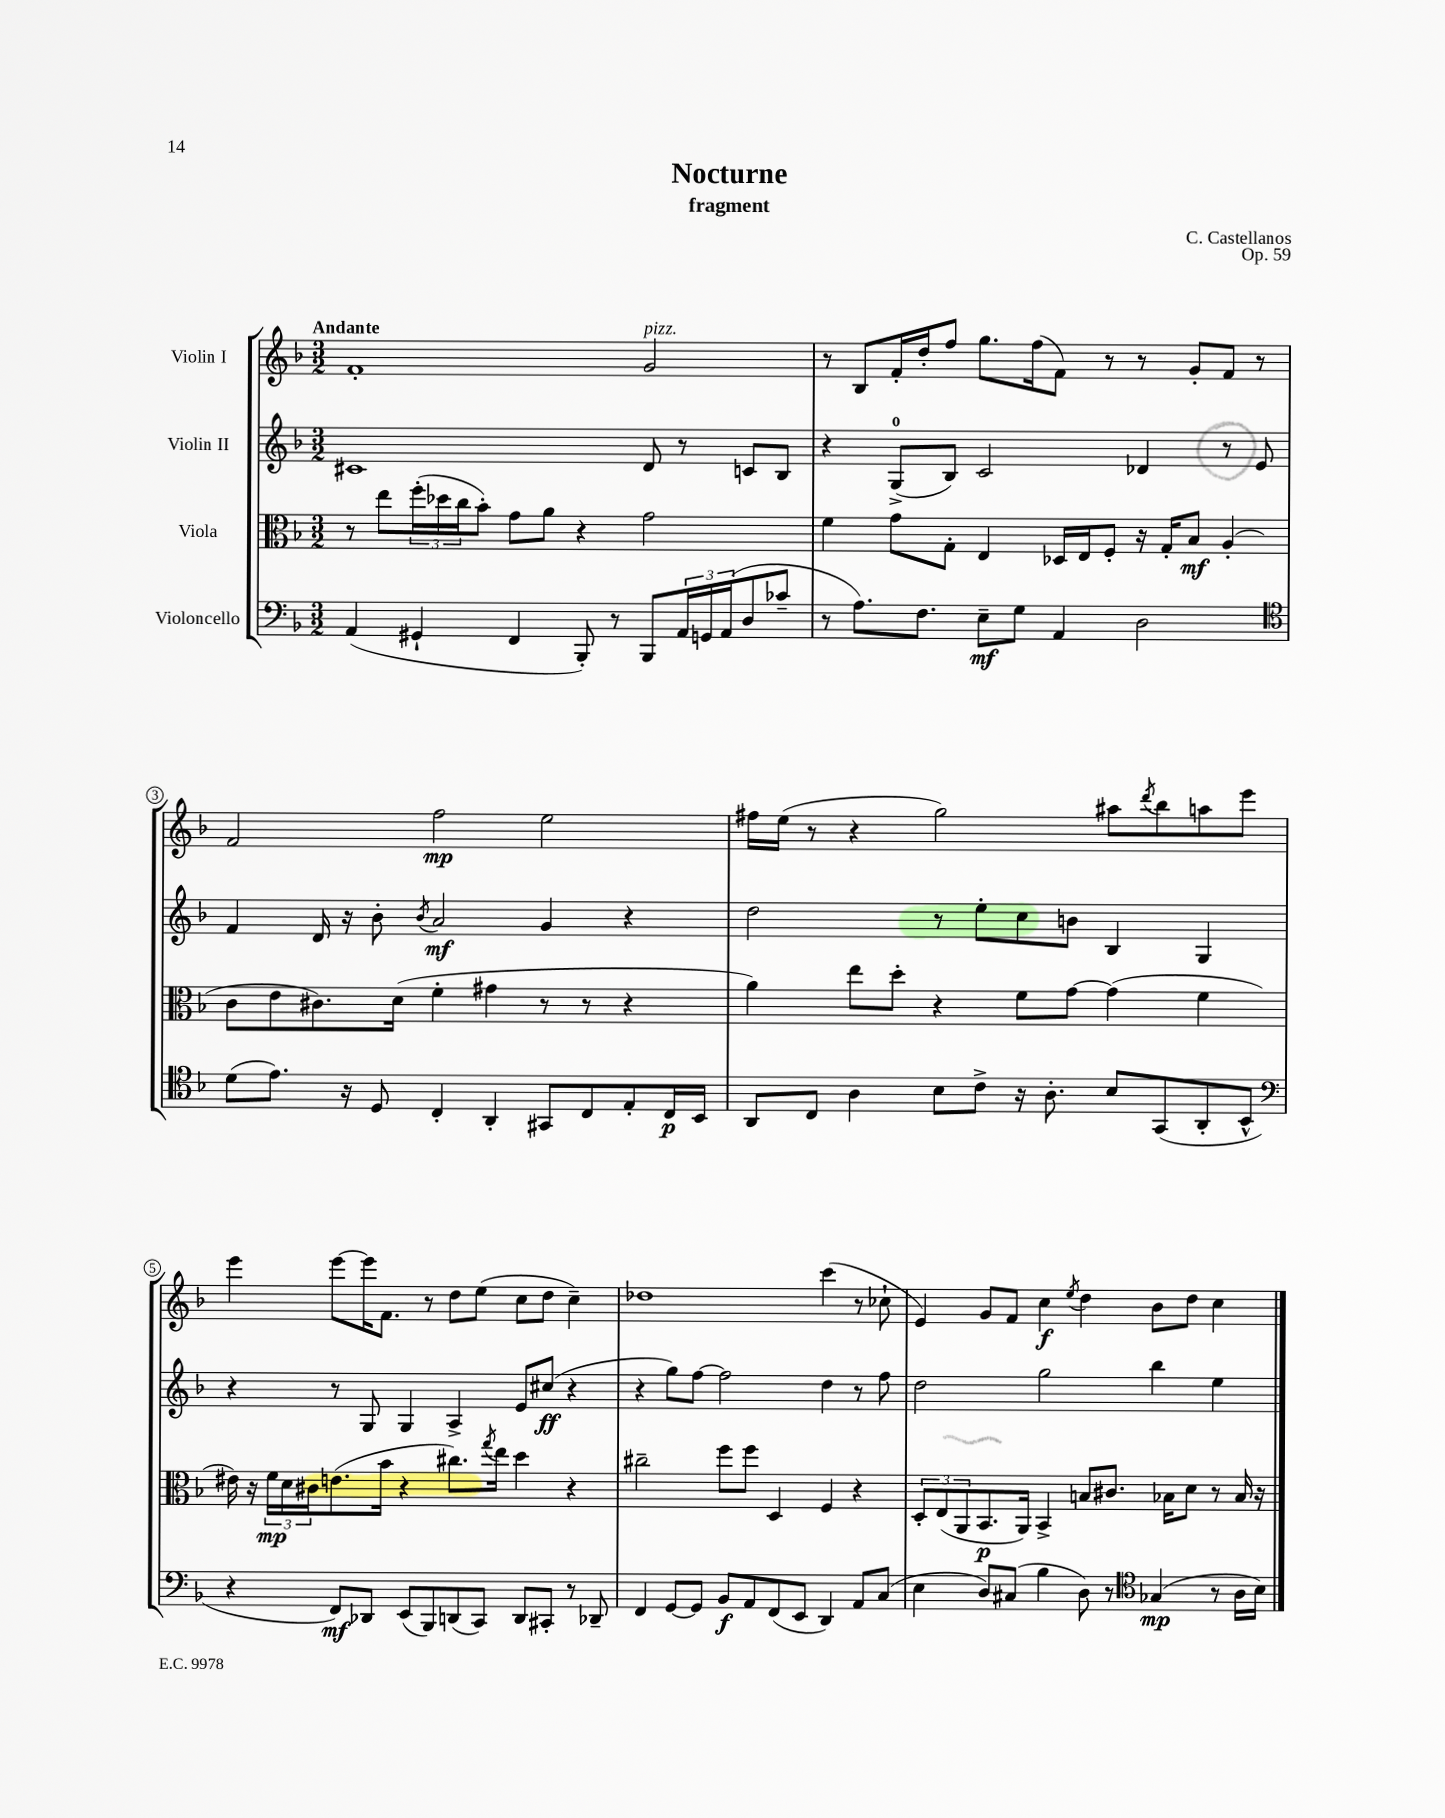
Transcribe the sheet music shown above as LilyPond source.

\header { title = "Nocturne" composer = "C. Castellanos" subtitle = "fragment" opus = "Op. 59" }
<<
\new StaffGroup <<
\new Staff = "s0" \with { instrumentName = "Violin I" } {
    \clef treble \key f \major \numericTimeSignature \time 3/2 \tempo "Andante"
    f'1-. g'2^\markup { \italic "pizz." } |
    r8 bes8 f'16-. d''16-. f''8 g''8. f''16( f'8) r8 r8 g'8-. f'8 r8 |
    f'2 f''2\mp e''2 |
    fis''16 e''16( r8 r4 g''2) ais''8 \acciaccatura { d'''8 } bes''8 a''8 e'''8 |
    e'''4 e'''8~ e'''16 f'8. r8 d''8 e''8( c''8 d''8 c''4--) |
    des''1 c'''4( r8 ces''8-! |
    e'4) g'8 f'8 c''4\f \acciaccatura { e''8 } d''4 bes'8 d''8 c''4 \bar "|." |
}
\new Staff = "s1" \with { instrumentName = "Violin II" } {
    \clef treble \key f \major \numericTimeSignature \time 3/2
    cis'1 d'8 r8 c'8 bes8 |
    r4 g8-0->( bes8) c'2 des'4 r8 e'8 |
    f'4 d'16 r16 bes'8-. \acciaccatura { bes'8 } a'2\mf g'4 r4 |
    d''2 r8 e''8-. c''8 b'8 bes4 g4 |
    r4 r8 g8 g4 a4-> e'8 cis''8\ff( r4 |
    r4 g''8) f''8~ f''2 d''4 r8 f''8 |
    d''2 g''2 bes''4 e''4 \bar "|." |
}
\new Staff = "s2" \with { instrumentName = "Viola" } {
    \clef alto \key f \major \numericTimeSignature \time 3/2
    r8 e''8 \tuplet 3/2 { f''16-.( des''16 c''16 } bes'8-.) g'8 a'8 r4 g'2 |
    f'4 g'8 g8-. e4 des16 e16 f8-. r16 g16-. bes8\mf a4-.( |
    c'8 e'8 cis'8.) d'16( f'4-. gis'4 r8 r8 r4 |
    a'4) e''8 d''8-. r4 f'8 g'8~ g'4( f'4 |
    eis'16) r16 \tuplet 3/2 { f'16\mp d'16 cis'16 } e'8.( bes'16 r4 cis''8.) \acciaccatura { g''8 } e''16 d''4 r4 |
    cis''2-- f''8 f''8 d4 f4 r4 |
    \tuplet 3/2 { d8-. e8( a,8 } bes,8.\p a,16) bes,4-> b8 cis'8. bes16 d'8 r8 bes16 r16 \bar "|." |
}
\new Staff = "s3" \with { instrumentName = "Violoncello" } {
    \clef bass \key f \major \numericTimeSignature \time 3/2
    a,4( gis,4-! f,4 bes,,8-.) r8 bes,,8 \tuplet 3/2 { a,16 g,16 a,16( } d8 ces'8-- |
    r8 a8.) f8. e8--\mf g8 a,4 d2 |
    \clef tenor d'8( e'8.) r16 d8 c4-. a,4-. gis,8 c8 e8-. c16\p bes,16 |
    a,8 c8 a4 bes8 c'8-> r16 a8.-. bes8 g,8( a,8-. bes,8-^ |
    \clef bass r4 f,8\mf) des,8 e,8( bes,,8) d,8( c,8) d,8 cis,8-. r8 des,8-- |
    f,4 g,8~ g,8 bes,8\f a,8 f,8( e,8 d,4) a,8 c8( |
    e4 d8) cis8( bes4 d8) r8 \clef tenor ges4\mp( r8 a16 bes16) \bar "|." |
}
>>
>>
\layout { \context { \Score \override BarNumber.stencil = #(make-stencil-circler 0.1 0.3 ly:text-interface::print) } }
